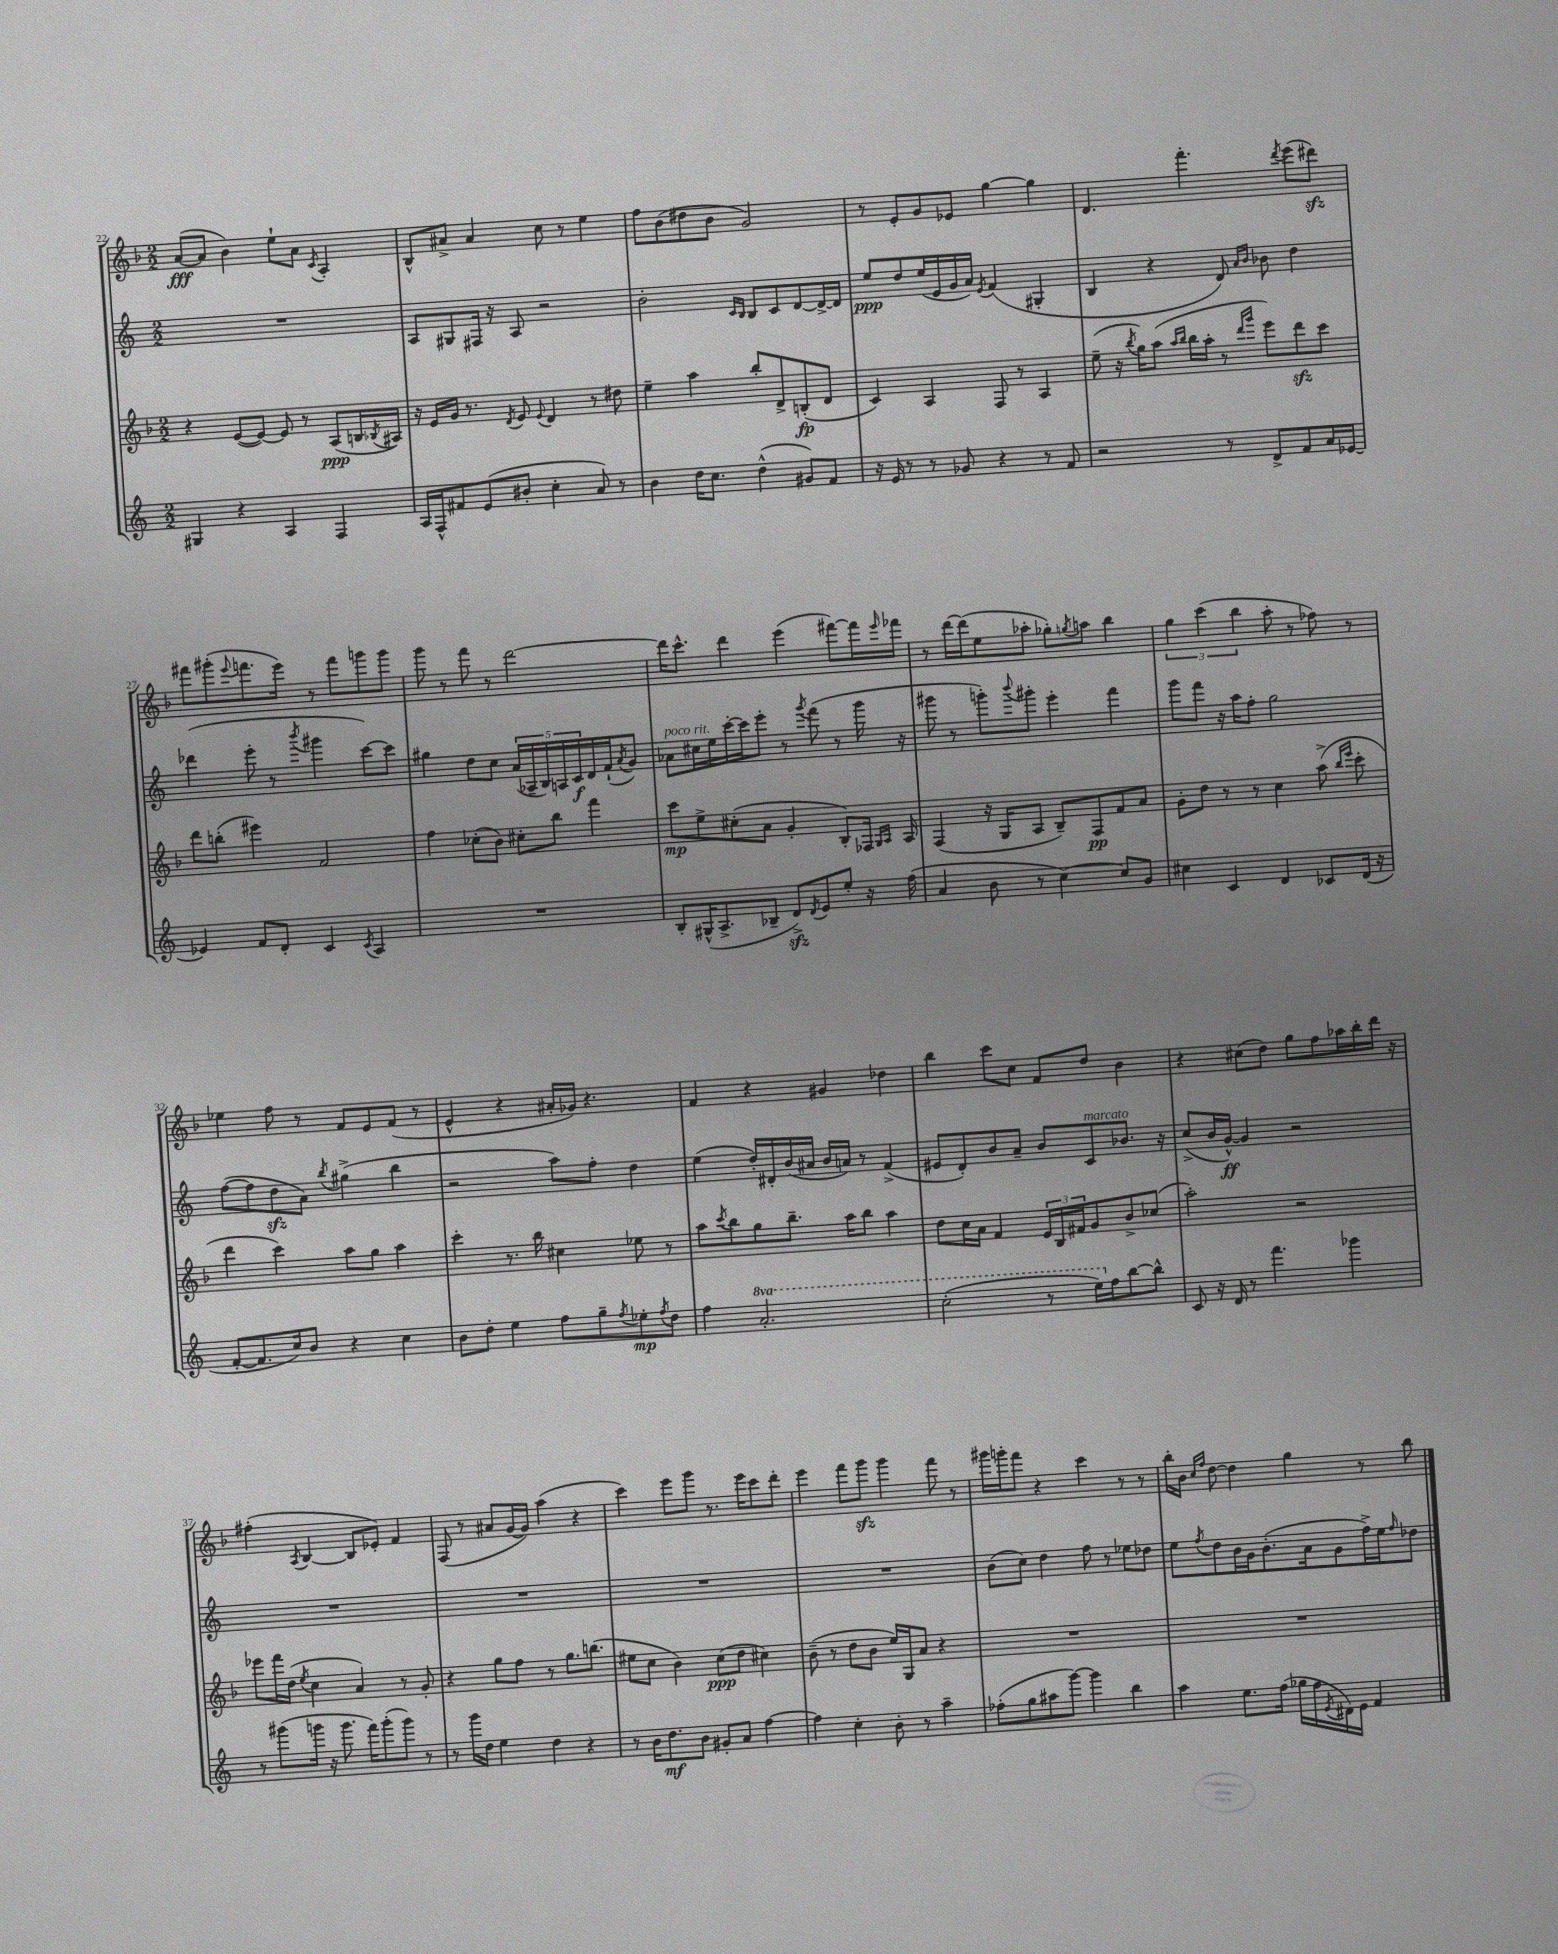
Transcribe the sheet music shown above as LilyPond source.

<<
\new StaffGroup <<
\new Staff = "s0" {
    \clef treble \key f \major \numericTimeSignature \time 2/2
    a'8~\fff( a'8 bes'4) e''8-! a'8 \acciaccatura { c'8 } a4-. |
    bes8-^ ais'8-> ais'4 c''8 r8 e''4 |
    f''8 bes'8( dis''8 bes'8 g'2) |
    r8 e'8-. g'8 ees'8 g''4~ g''4 |
    d'4. f'''4.-. \acciaccatura { d'''8 } e'''8( dis'''8\sfz) |
    fis'''8 gis'''8-.( \appoggiatura { e'''8 } f'''8. e'''16) r8 f'''8 g'''8 g'''8 |
    g'''8 r8 f'''8 r8 d'''2~ |
    d'''16 c'''8.-^ d'''4 e'''4( fis'''8~) fis'''16 \grace { e'''16 } fes'''16 |
    r8 d'''16~ d'''16( e''8 aes''8-. ges''8-.) \acciaccatura { g''8 } a''8 bes''4 |
    \tuplet 3/2 { g''4 c'''4( bes''4 } a''8-. r8 fes''8) r8 |
    ees''4 f''8 r8 f'8 e'8 f'8( r8 |
    e'4-^ r4 ais'16-. ges'16) r4. |
    f'4 r4 gis'4 des''4 |
    bes''4 c'''8 c''8 f'8 d''8 bes'4 |
    r4 cis''8( d''8) g''8 f''8 aes''16 bes''16-. d'''16 r16 |
    fis''4-.( \acciaccatura { a8 } bes4~ bes8 ees'8-.) f'4 |
    f8( r8 ais'8 g'16~ g'16) a''4( r4 |
    c'''4) e'''8 g'''8 r8. e'''16 c'''8 d'''8-. |
    e'''4 f'''8 g'''8\sfz g'''4 f'''8 r8 |
    gis'''16 g'''16-. f'''8 r4 c'''4 r8 r8 |
    bes''16-. bes'16 \grace { c''16 f''16 } d''8~ d''4 g''4 r8 bes''8 \bar "|." |
}
\new Staff = "s1" {
    \clef treble \key c \major \numericTimeSignature \time 2/2
    R1 |
    a8 gis8 fis16 r16 a8 r2 |
    b'2-. \grace { c'16 b16 } b8 c'8 d'8~ d'16~-> d'16 |
    e''8\ppp d''8 e''16( e'16 g'16 a'16) \acciaccatura { e'8 } f'4( gis4-. |
    b4 r4 d'8) \grace { a'16 b'16 } bes'8 d''4 |
    des'''4( e'''8-. r8 \acciaccatura { b'''8 } gis'''4 c'''8~) c'''8 |
    gis''4 d''8 c''8 \tuplet 5/4 { a'16( aes16-- b16) a16 c'16\f } d'16 f'16-!( \acciaccatura { a'8 } g'8) |
    aes'8^\markup { \italic "poco rit." } cis''16 e''16 c'''16~-. c'''16 e'''8-. r8 \acciaccatura { g'''8 } f'''8( r8 g'''16 r16 |
    gis'''8 r8 g'''8-.) \appoggiatura { b'''8 } gis'''8-. e'''4-. f'''4 |
    g'''8 f'''8 r16 a''16 f''8-. g''2 |
    f''8~( f''8 d''8\sfz a'8) \acciaccatura { b''8 } gis''4->( b''4 |
    r2 a''8) f''8-. d''4 |
    e''4( d''16-.) dis'16-. b'16( ais'16 b'16 a'16) r8 f'4->( |
    eis'8 d'8-.) b'8 a'8-- b'8 c'8^\markup { \italic "marcato" } bes'8. r16 |
    c''8->( b'16 g'16~-^\ff) g'4 r2 |
    R1 |
    R1 |
    R1 |
    R1 |
    b'8( c''8) d''4 f''8 r8 ees''8 des''8 |
    e''8 \acciaccatura { f''8 } d''8 b'16 g'16 b'8.-.( a'16 g'8 f''16->) e''16 \grace { f''16 } des''8 \bar "|." |
}
\new Staff = "s2" {
    \clef treble \key f \major \numericTimeSignature \time 2/2
    r4 e'8~( e'8~) e'8 r8 a8\ppp( b16 \acciaccatura { bes8 } ais16) |
    r16 e'16 g'16 r8. \acciaccatura { d'8 } e'8 \appoggiatura { e'8 } d'4 r8 dis''8 |
    e''4-- a''4 bes''8-. d'8-> b8-.\fp( d'8 |
    c'4) a4 f8 r8 a4 |
    e''8--( r16 \acciaccatura { bes''8 } g''16) a''8( \grace { a''16 bes''16 } bes''16 a''16-. r8 \grace { d'''16 g'''16 } e'''8) d'''8\sfz c'''8 |
    d'''8 b''8-.( eis'''4) f'2 |
    f''4 ces''8-.( bes'8) cis''8-. bes''8 f'''4 |
    c'''8\mp e''8-> cis''8-.( a'8 g'4-. bes8-.) fes16 \grace { g16 a16 } a16 |
    f4( r16 g16 a8 bes8--) f8\pp f'8 a'8 |
    g'8-. d''8 r8 r8 c''4 a''8->( \grace { bes''16 e'''16 } c'''8-. |
    d'''4 c'''4) a''8 g''8 a''4 |
    c'''4-. r8. bes''16 cis''4 ees''8 r8 |
    a''8 \acciaccatura { c'''8 } bes''8 g''8 bes''8.-- a''16 bes''8 a''4 |
    d''8 c''16 a'16 f'4 \tuplet 3/2 { e'16 bes16 fis'16 } g'8 bes'8-> ces''8( |
    a''2-.) r2 |
    ees'''8 f'''16 d''16( \acciaccatura { e''8 } c''4 a'4) r8 g'8-. |
    r4 g''8 f''8 r8 g''8. b''8.( |
    eis''8 c''8 bes'4) c''8\ppp( d''8 cis''4) |
    bes'8--( r8 d''8 bes'8 e''16) g16 a'8 r4 |
    R1 |
    R1 \bar "|." |
}
\new Staff = "s3" {
    \clef treble \key c \major \numericTimeSignature \time 2/2 \set Staff.ottavationMarkups = #ottavation-simple-ordinals
    gis4 r4 a4 f4 |
    a16 f16-^ fis'8 e'8( bis'8-. c''4-. a'8) r8 |
    b'4 d''16 c''8. d''4-^( gis'8) f'8 |
    r16 e'16 r8 r8 ges'8 r4 r8 f'8 |
    r2 r8 d'8-> f'8 a'16 ees'16~ |
    ees'4 f'8 d'8-. c'4 \acciaccatura { c'8 } a4 |
    R1 |
    b8-. gis16-^( a8.-> bes8-- d'8->\sfz) \acciaccatura { d'8 } e'8 e''8-. r16 f''16( |
    a'4 b'8 r8 c''4~) c''8 g'8 |
    cis''4 c'4 d'4 ces'8 d'16( r16 |
    f'8~-. f'8. c''16) b'8 r4 c''4 |
    b'8 d''8-. e''4 f''8 g''8-- \acciaccatura { f''8 } ees''8-.\mp \acciaccatura { f''8 } d''8 |
    f''4 \ottava #1 a''2.-. |
    c'''2-.( r8 e'''16) \ottava #0 f''16 b''8~ b''8-^ |
    c'8 r16 d'16 r8 f'''4. ges'''4 |
    r8 gis'''8( g'''16 r16 g'''8. f'''16) g'''8-.( g'''8) r8 |
    r8 g'''16 d''16 e''4 d''4 r4 |
    r8 b'16 d''8.\mf b'8 gis'8-. a'8 f''4~ |
    f''4 c''4-. b'8-. r8 a''4-- |
    fes''8-.( g''8 ais''8 g'''8~) g'''4 b''4 |
    a''4 e''8. f''16( ges''16 f''16 \acciaccatura { e'8 } dis'16) e'16 f'4 \bar "|." |
}
>>
>>
\layout { \context { \Score currentBarNumber = #22 } }
